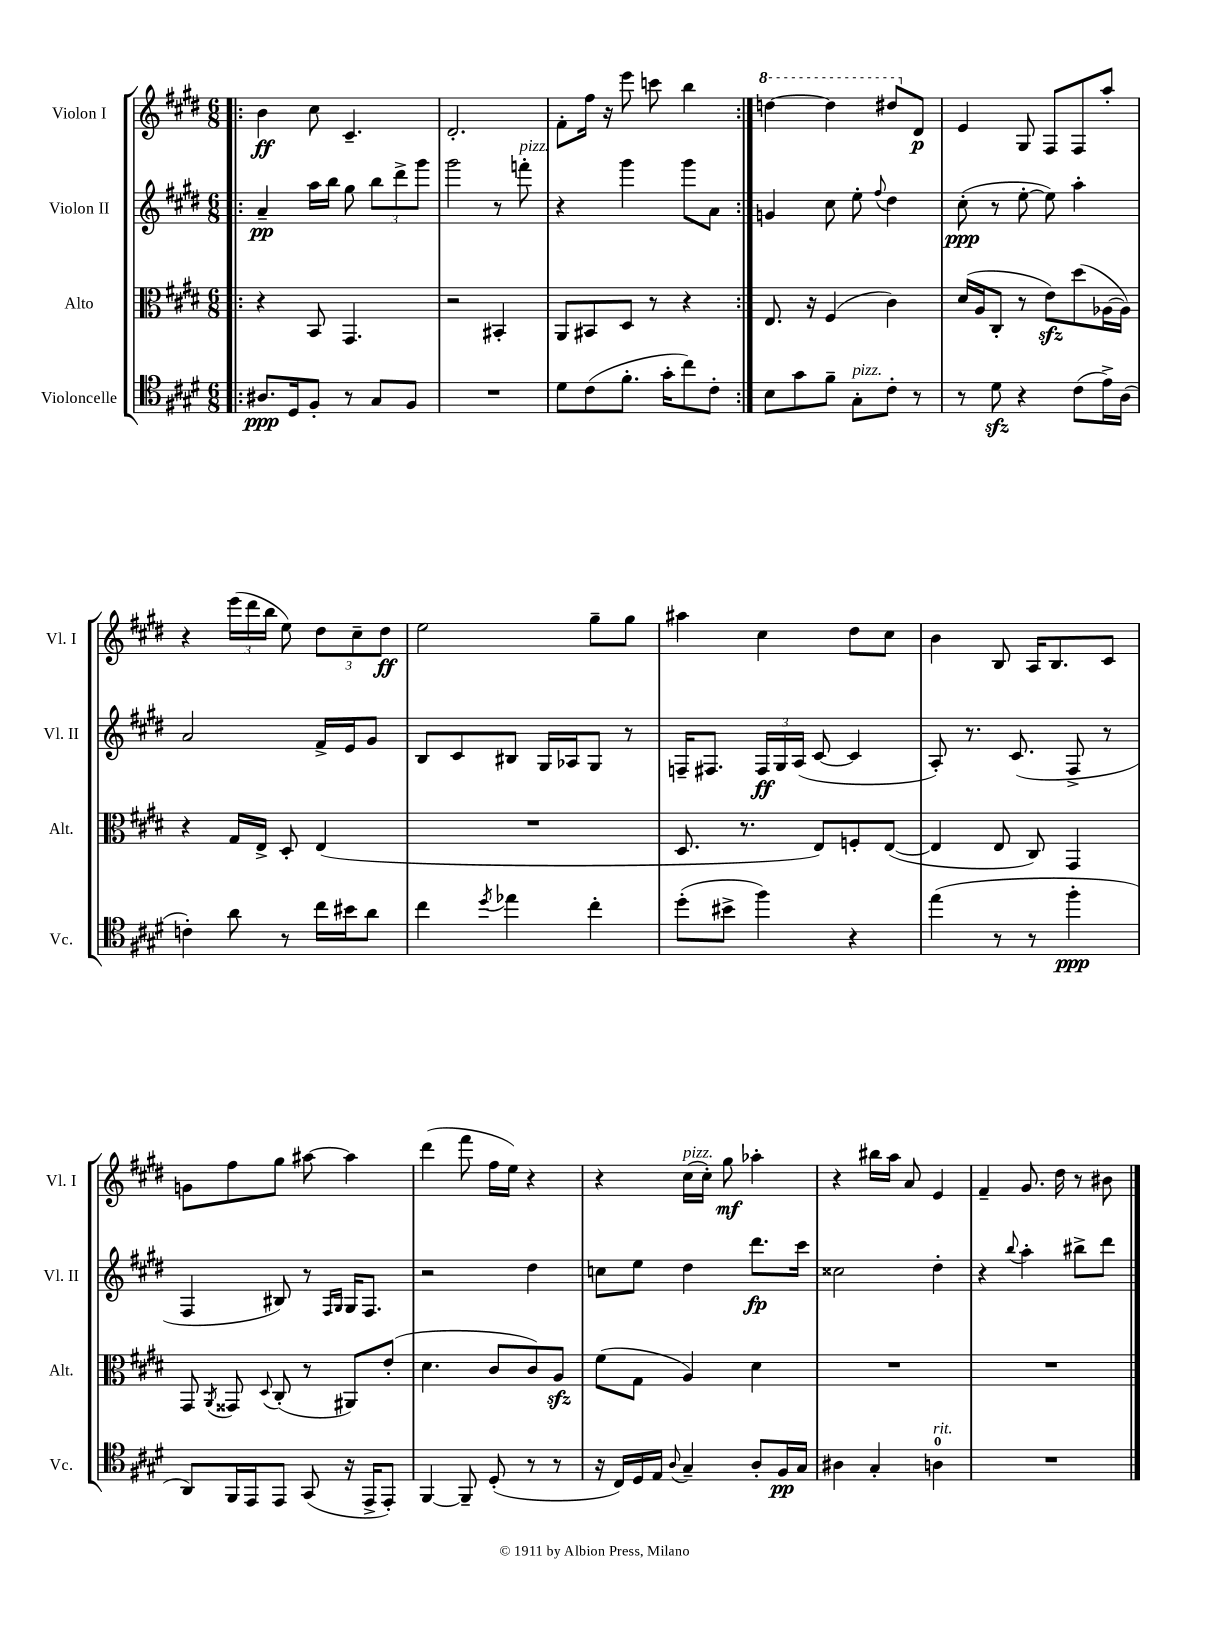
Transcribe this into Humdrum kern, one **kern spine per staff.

**kern	**dynam	**kern	**kern	**dynam	**kern	**dynam
*part4	*part4	*part3	*part2	*part2	*part1	*part1
*staff4	*staff4	*staff3	*staff2	*staff2	*staff1	*staff1
*I"Violoncelle	*	*I"Alto	*I"Violon II	*	*I"Violon I	*
*I'Vc.	*	*I'Alt.	*I'Vl. II	*	*I'Vl. I	*
*clefC4	*	*clefC3	*clefG2	*	*clefG2	*
*k[f#c#g#d#]	*	*k[f#c#g#d#]	*k[f#c#g#d#]	*	*k[f#c#g#d#]	*
*M6/8	*	*M6/8	*M6/8	*	*M6/8	*
=1!|:	=1!|:	=1!|:	=1!|:	=1!|:	=1!|:	=1!|:
8.A#X/L	ppp	4r	4a~/	pp	4b\	ff
16D#/k	.	.	.	.	.	.
8F#'/J	.	8BB/	16aa\LL	.	8cc#\	.
.	.	.	16bb\JJ	.	.	.
8r	.	4.GG#/	8gg#\	.	4.c#~/	.
8G#/L	.	.	12bb\L	.	.	.
.	.	.	12ddd#^\	.	.	.
8F#/J	.	.	.	.	.	.
.	.	.	12ggg#\J	.	.	.
=2	=2	=2	=2	=2	=2	=2
2.r	.	2r	2ggg#\	.	2.d#'/	.
.	.	4BB#X'/	8r	.	.	.
!	!	!	!LO:TX:a:i:t=pizz.	!	!	!
.	.	.	8fffn'\	.	.	.
=3	=3	=3	=3	=3	=3	=3
8d#\L	.	8AA/L	4r	.	8f#'\L	.
(8c#\	.	8BB#X/	.	.	16ff#\Jk	.
.	.	.	.	.	16r	.
8.f#'\J	.	8D#/J	4ggg#\	.	8eee\	.
.	.	8r	.	.	8cccn\	.
16g#'\KL	.	.	.	.	.	.
8cc#\)	.	4r	8ggg#\L	.	4bb\	.
8c#'\J	.	.	8a\J	.	.	.
=4:|!	=4:|!	=4:|!	=4:|!	=4:|!	=4:|!	=4:|!
*	*	*	*	*	*8va	*
8B\L	.	8.E/	4gn/	.	[4dddn\	.
8g#\	.	.	.	.	.	.
.	.	16r	.	.	.	.
8f#~\J	.	(4F#/	8cc#\	.	4ddd\]	.
!LO:TX:a:i:t=pizz.	!	!	!	!	!	!
8G#'\L	.	.	8ee'\	.	.	.
.	.	.	8qqff#/	.	.	.
8c#'\J	.	4c#\)	4dd#\	.	8ddd#X/L	.
*	*	*	*	*	*X8va	*
8r	.	.	.	.	8d#/J	p
=5	=5	=5	=5	=5	=5	=5
8r	.	(16d#/LL	(8cc#'\	ppp	4e/	.
.	.	16A/J	.	.	.	.
8d#zz\	.	8C#'/J	8r	.	.	.
4r	.	8r	[8ee'\	.	8G#/	.
.	.	8ezz\L)	8ee\])	.	8F#/L	.
(8c#\L	.	(8dd#\	4aa'\	.	8F#/	.
16e^\L)	.	[16A-X\L	.	.	8aa'/J	.
(16A\JJ	.	16A-\JJ])	.	.	.	.
!!LO:LB:g=z
=6	=6	=6	=6	=6	=6	=6
4cn'\)	.	4r	2a/	.	4r	.
8a\	.	16G#/LL	.	.	(24eee\LL	.
.	.	.	.	.	24ddd#\	.
.	.	16E^/JJ	.	.	.	.
.	.	.	.	.	24bb\JJ	.
8r	.	8D#'/	.	.	8ee\)	.
16cc#\LL	.	(4E/	16f#^/LL	.	12dd#\L	.
16b#X\J	.	.	16e/J	.	.	.
.	.	.	.	.	12cc#~\	.
8a\J	.	.	8g#/J	.	.	.
.	.	.	.	.	12dd#\J	ff
=7	=7	=7	=7	=7	=7	=7
4cc#\	.	2.r	8B/L	.	2ee\	.
.	.	.	8c#/	.	.	.
8qdd#/	.	.	.	.	.	.
4ee-X\	.	.	8B#X/J	.	.	.
.	.	.	16G#/LL	.	.	.
.	.	.	16A-X/J	.	.	.
4cc#'\	.	.	8G#/J	.	8gg#~\L	.
.	.	.	8r	.	8gg#\J	.
=8	=8	=8	=8	=8	=8	=8
(8dd#'\L	.	8.D#/	16Fn~/KL	.	4aa#X\	.
.	.	.	8.F#X/J	.	.	.
8b#X^\J	.	.	.	.	.	.
.	.	8.r	.	.	.	.
4ff#\)	.	.	24F#/LL	ff	4cc#\	.
.	.	.	24G#/	.	.	.
.	.	.	(24A/JJ	.	.	.
.	.	8E/L)	[8c#/	.	.	.
4r	.	8Fn'/	4c#/]	.	8dd#\L	.
.	.	([8E/J	.	.	8cc#\J	.
=9	=9	=9	=9	=9	=9	=9
(4ee\	.	4E/]	8A'/)	.	4b\	.
.	.	.	8.r	.	.	.
8r	.	8E/	.	.	8B/	.
.	.	.	(8.c#/	.	.	.
8r	.	8C#/)	.	.	16A/KL	.
.	.	.	.	.	8.B/	.
4ff#'\	ppp	4GG#/	8F#^/	.	.	.
.	.	.	8r	.	8c#/J	.
!!LO:LB:g=z
=10	=10	=10	=10	=10	=10	=10
8AA/L)	.	8GG#/	4F#/	.	8gn\L	.
.	.	8qAA/	.	.	.	.
16FF#/L	.	8GG##X/	.	.	8ff#\	.
16EE/J	.	.	.	.	.	.
.	.	8qqD#/	.	.	.	.
8EE/J	.	(8C#'/	8B#X/)	.	8gg#\J	.
(8GG#/	.	8r	8r	.	[8aa#X\	.
.	.	.	16qqF#/LL	.	.	.
.	.	.	16qqG#/JJ	.	.	.
16r	.	8AA#X/L)	16G#/KL	.	4aa#\]	.
16EE^/KL	.	.	8.F#/J	.	.	.
8EE'/J)	.	(8e'/J	.	.	.	.
=11	=11	=11	=11	=11	=11	=11
[4FF#/	.	4.d#\	2r	.	(4ddd#\	.
8FF#~/]	.	.	.	.	8fff#\	.
(8D#'/	.	8c#/L	.	.	16ff#\LL	.
.	.	.	.	.	16ee\JJ)	.
8r	.	8c#/)	4dd#\	.	4r	.
8r	.	8Azz/J	.	.	.	.
=12	=12	=12	=12	=12	=12	=12
16r	.	(8f#\L	8ccn\L	.	4r	.
16C#/LL)	.	.	.	.	.	.
16D#/	.	8G#\J	8ee\J	.	.	.
16E/JJ	.	.	.	.	.	.
8qqA/	.	.	.	.	.	.
!	!	!	!	!	!LO:TX:a:i:t=pizz.	!
4G#~/	.	4A/)	4dd#\	.	(16cc#\LL	.
.	.	.	.	.	16cc#'\JJ)	.
.	.	.	.	.	8gg#\	mf
8A'/L	.	4d#\	8.ddd#\L	fp	4aa-X'\	.
16F#/L	pp	.	.	.	.	.
16G#/JJ	.	.	16ccc#\Jk	.	.	.
=13	=13	=13	=13	=13	=13	=13
4A#X\	.	2.r	2cc##X\	.	4r	.
4G#'/	.	.	.	.	16bb#X\LL	.
.	.	.	.	.	16aa\JJ	.
.	.	.	.	.	8a/	.
!LO:TX:a:i:t=rit.	!	!	!	!	!	!
4An\	.	.	4dd#'\	.	4e/	.
=14	=14	=14	=14	=14	=14	=14
2.r	.	2.r	4r	.	4f#~/	.
.	.	.	8qqbb/	.	.	.
.	.	.	4aa'\	.	8.g#/	.
.	.	.	.	.	16dd#\	.
.	.	.	8bb#X^\L	.	8r	.
.	.	.	8ddd#\J	.	8b#X\	.
==	==	==	==	==	==	==
*-	*-	*-	*-	*-	*-	*-
